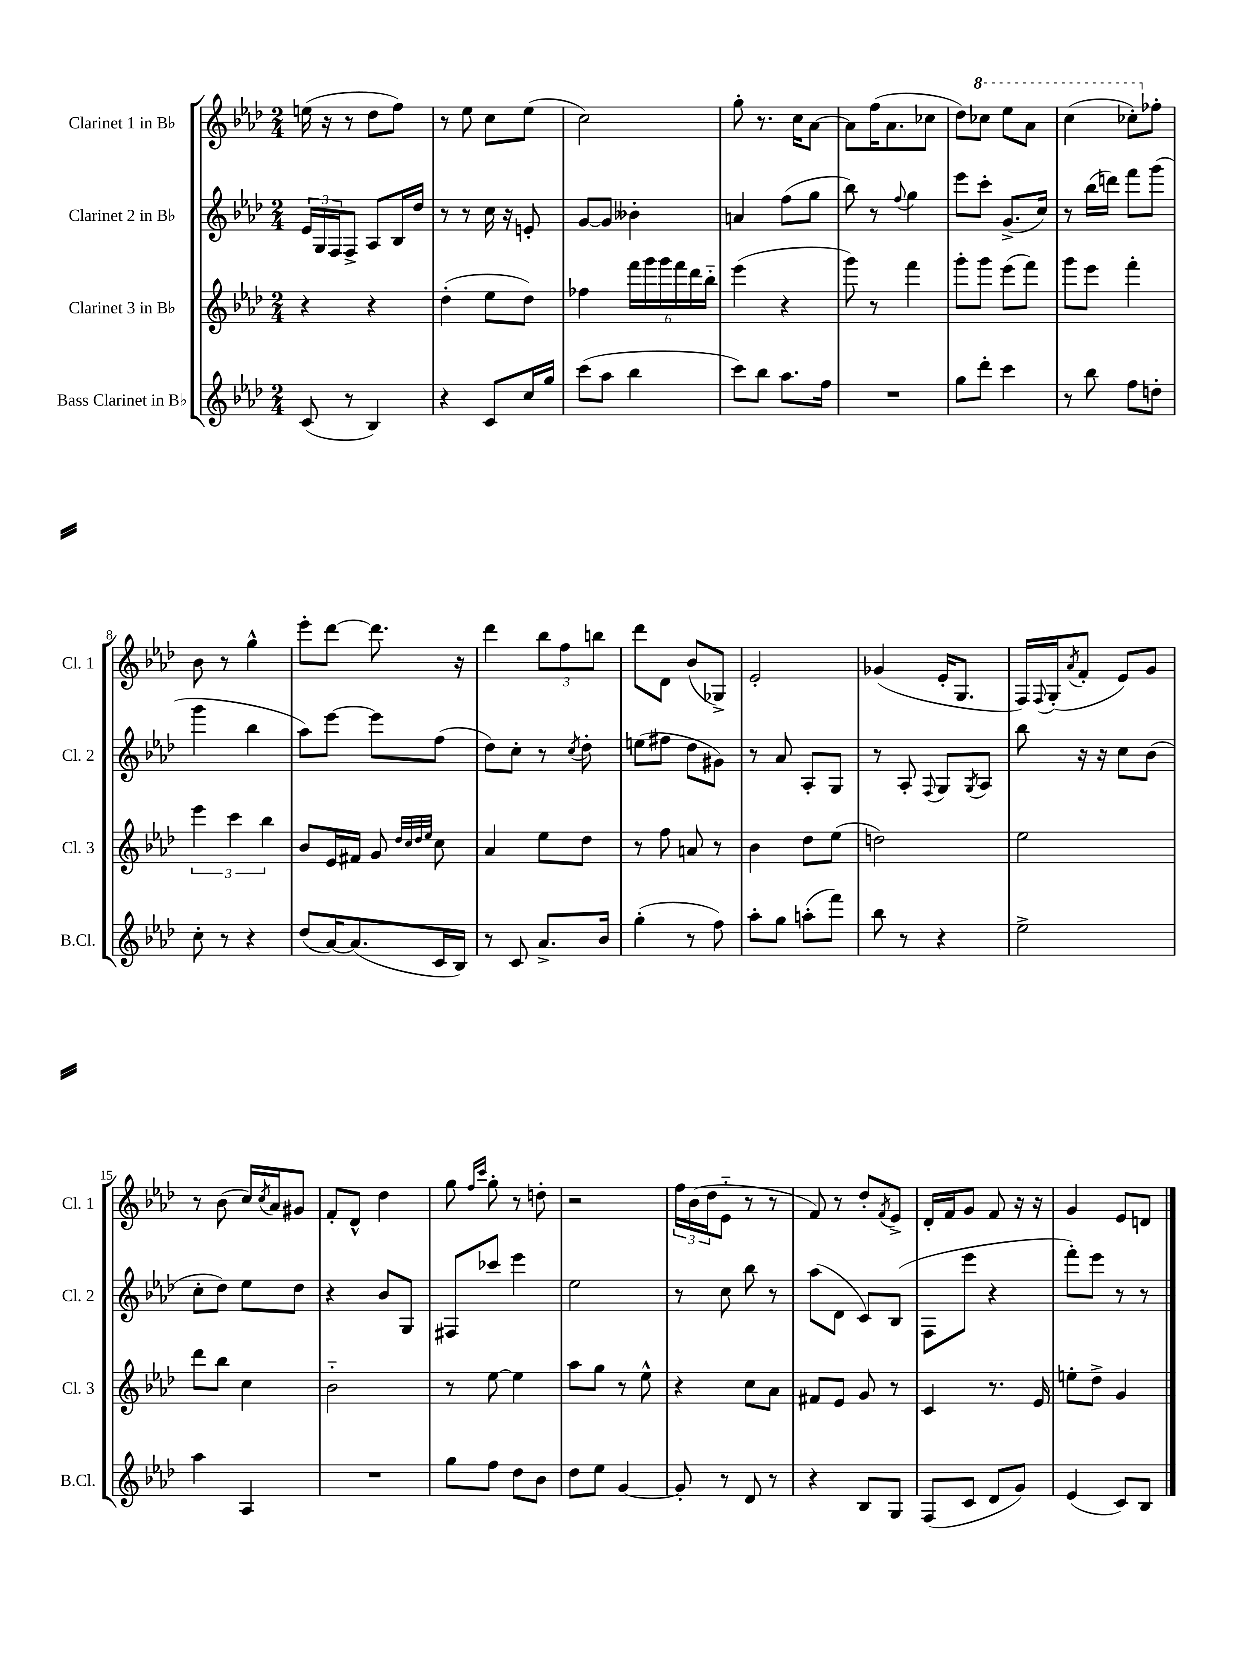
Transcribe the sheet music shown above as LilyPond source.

<<
\new StaffGroup <<
\new Staff = "s0" \with { instrumentName = "Clarinet 1 in Bb" shortInstrumentName = "Cl. 1" } {
    \clef treble \key aes \major \numericTimeSignature \time 2/4
    e''16( r16 r8 des''8 f''8) |
    r8 ees''8 c''8 ees''8( |
    c''2) |
    g''8-. r8. c''16 aes'8~ |
    aes'8 f''16( aes'8. ces''8 |
    des''8) \ottava #1 ces'''8 ees'''8 aes''8 |
    c'''4( ces'''8-.) \ottava #0 fes''8-. |
    bes'8 r8 g''4-^ |
    ees'''8-. des'''8~ des'''8. r16 |
    des'''4 \tuplet 3/2 { bes''8 f''8 b''8 } |
    des'''8 des'8 bes'8( ges8->) |
    ees'2-. |
    ges'4( ees'16-. g8. |
    f16) \appoggiatura { f8 } g16-.( \acciaccatura { aes'8 } f'8-. ees'8) g'8 |
    r8 bes'8( c''16) \acciaccatura { c''8 } aes'16 gis'8 |
    f'8-. des'8-^ des''4 |
    g''8 \grace { f''16 c'''16 } g''8-. r8 d''8-. |
    r2 |
    \tuplet 3/2 { f''16 bes'16( des''16 } ees'8-_ r8 r8 |
    f'8) r8 des''8-. \acciaccatura { f'8 } ees'8-> |
    des'16-. f'16 g'8 f'8 r16 r16 |
    g'4 ees'8 d'8 \bar "|." |
}
\new Staff = "s1" \with { instrumentName = "Clarinet 2 in Bb" shortInstrumentName = "Cl. 2" } {
    \clef treble \key aes \major \numericTimeSignature \time 2/4
    \tuplet 3/2 { ees'16 g16 f16 } f8-> aes8 bes16 des''16 |
    r8 r8 c''16 r16 e'8-. |
    g'8~ g'8 beses'4-. |
    a'4 f''8( g''8 |
    bes''8) r8 \appoggiatura { f''8 } g''4 |
    ees'''8 c'''8-. g'8.->( c''16) |
    r8 bes''16( d'''16) f'''8 g'''8( |
    g'''4 bes''4 |
    aes''8) ees'''8~ ees'''8 f''8( |
    des''8) c''8-. r8 \acciaccatura { c''8 } des''8-. |
    e''8( fis''8 des''8 gis'8) |
    r8 aes'8 aes8-. g8 |
    r8 aes8-. \appoggiatura { f8 } g8 \acciaccatura { g8 } aes8 |
    bes''8 r16 r16 c''8 bes'8( |
    c''8-. des''8) ees''8 des''8 |
    r4 bes'8 g8 |
    fis8 ces'''8 ees'''4 |
    ees''2 |
    r8 c''8 bes''8 r8 |
    aes''8( des'8 c'8) bes8( |
    f8 ees'''8 r4 |
    f'''8-.) ees'''8 r8 r8 \bar "|." |
}
\new Staff = "s2" \with { instrumentName = "Clarinet 3 in Bb" shortInstrumentName = "Cl. 3" } {
    \clef treble \key aes \major \numericTimeSignature \time 2/4
    r4 r4 |
    des''4-.( ees''8 des''8) |
    fes''4 \tuplet 6/4 { f'''16 g'''16 g'''16 f'''16 des'''16 bes''16-_ } |
    ees'''4( r4 |
    g'''8) r8 f'''4 |
    g'''8-. g'''8 ees'''8( f'''8) |
    g'''8 ees'''8 f'''4-. |
    \tuplet 3/2 { ees'''4 c'''4 bes''4 } |
    bes'8 ees'16 fis'16 g'8 \grace { des''32 c''32 des''32 ees''32 } c''8 |
    aes'4 ees''8 des''8 |
    r8 f''8 a'8 r8 |
    bes'4 des''8 ees''8( |
    d''2) |
    ees''2 |
    des'''8 bes''8 c''4 |
    bes'2-_ |
    r8 ees''8~ ees''4 |
    aes''8 g''8 r8 ees''8-^ |
    r4 c''8 aes'8 |
    fis'8 ees'8 g'8 r8 |
    c'4 r8. ees'16 |
    e''8-. des''8-> g'4 \bar "|." |
}
\new Staff = "s3" \with { instrumentName = "Bass Clarinet in Bb" shortInstrumentName = "B.Cl." } {
    \clef treble \key aes \major \numericTimeSignature \time 2/4
    c'8( r8 bes4) |
    r4 c'8 c''16 g''16 |
    c'''8( aes''8 bes''4 |
    c'''8) bes''8 aes''8. f''16 |
    R2 |
    g''8 des'''8-. c'''4 |
    r8 bes''8 f''8 d''8-. |
    c''8-. r8 r4 |
    des''8( aes'16~) aes'8.( c'16 bes16) |
    r8 c'8 aes'8.-> bes'16 |
    g''4-.( r8 f''8) |
    aes''8-. g''8 a''8-.( f'''8) |
    bes''8 r8 r4 |
    ees''2-> |
    aes''4 aes4 |
    R2 |
    g''8 f''8 des''8 bes'8 |
    des''8 ees''8 g'4~ |
    g'8-. r8 des'8 r8 |
    r4 bes8 g8 |
    f8( c'8 des'8 g'8) |
    ees'4( c'8) bes8 \bar "|." |
}
>>
>>
